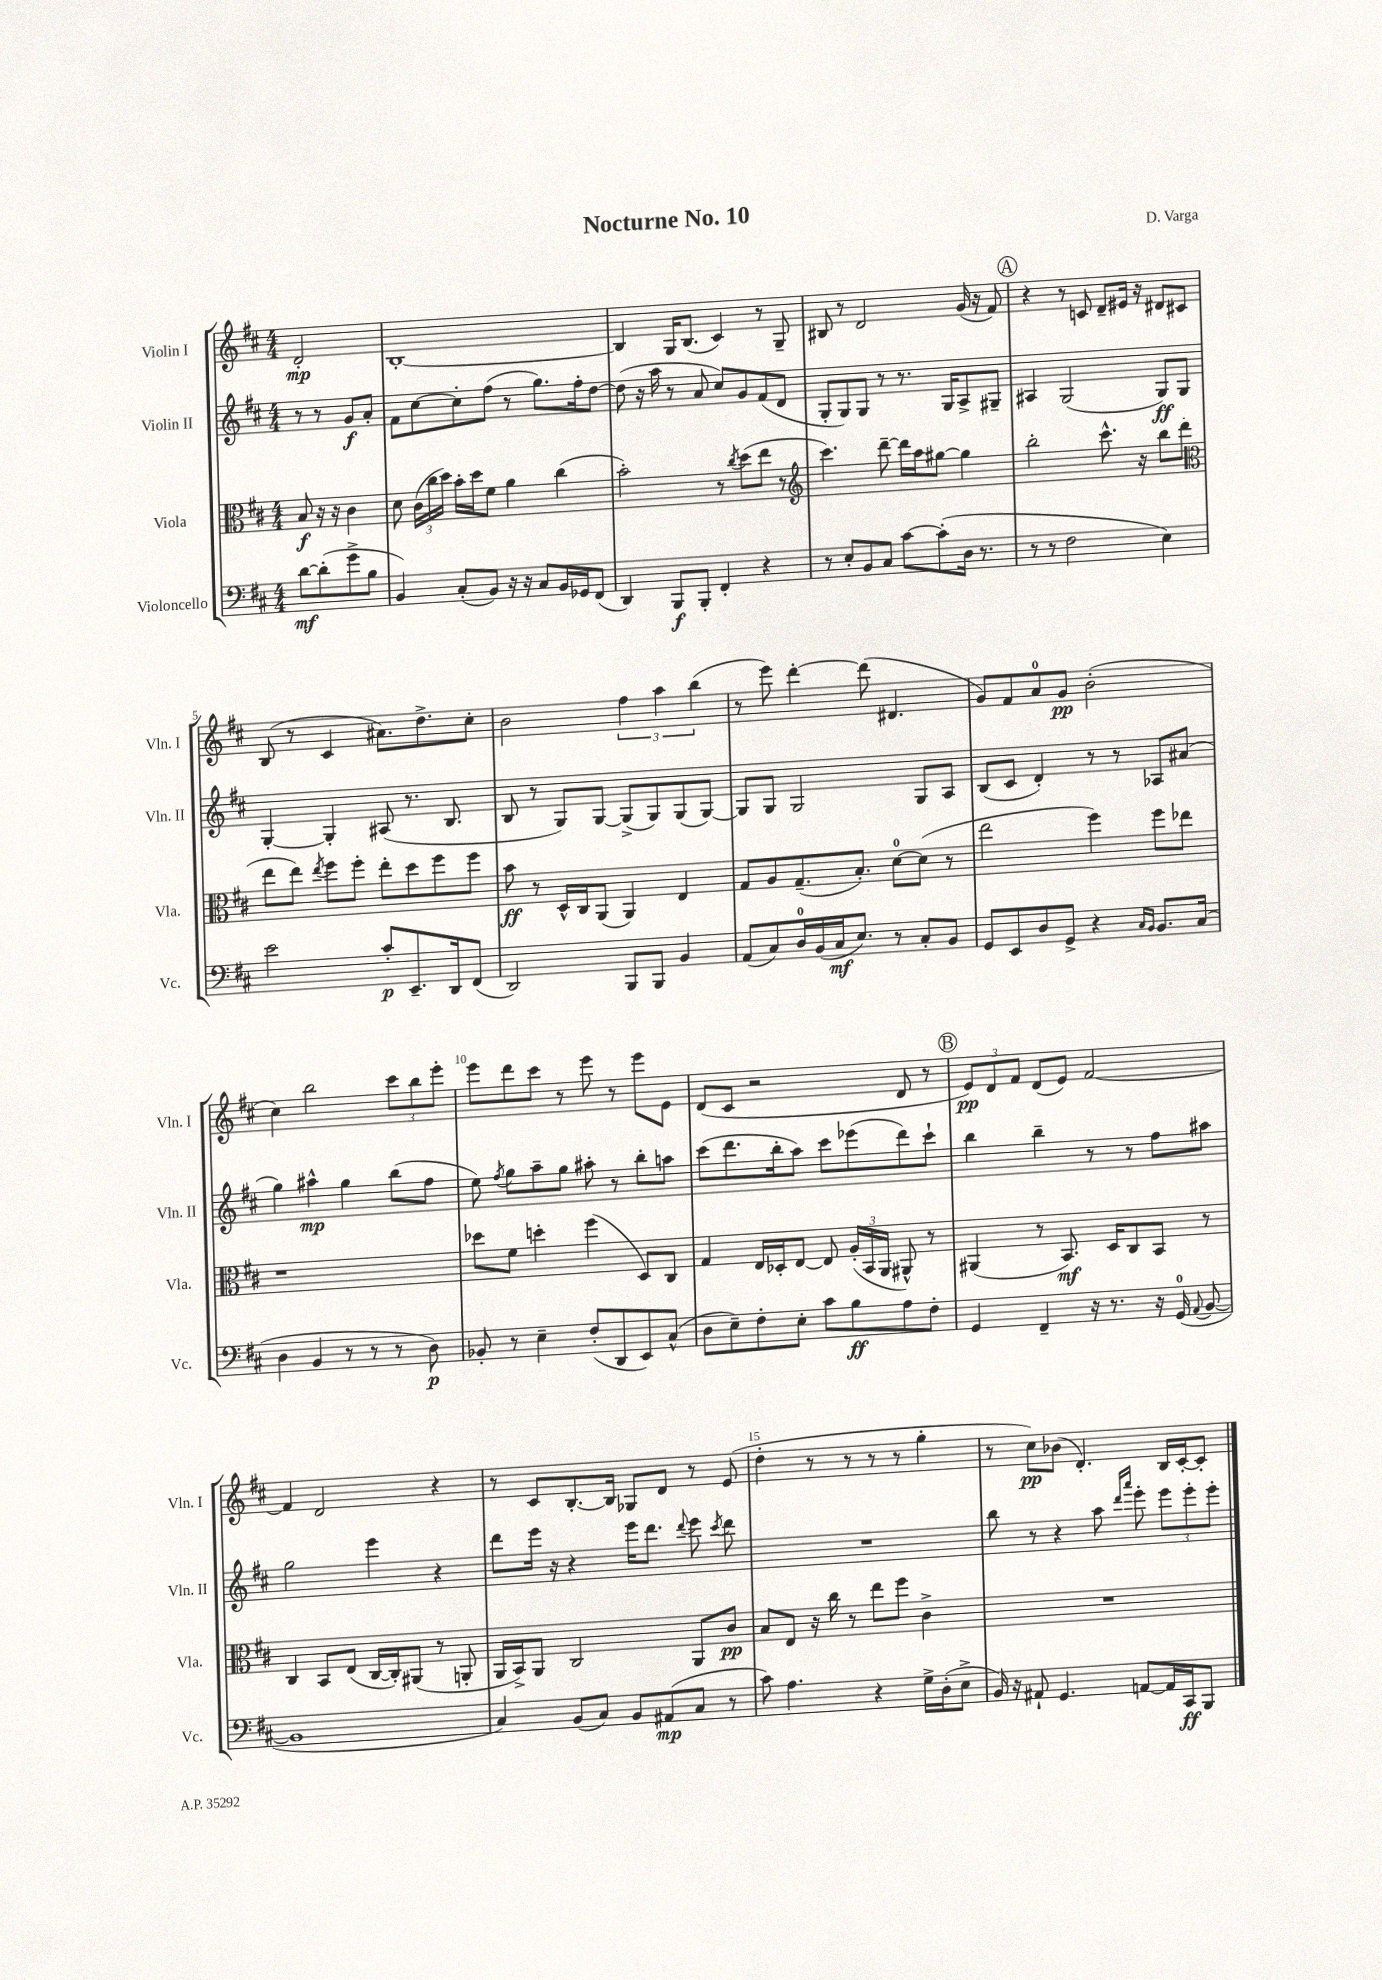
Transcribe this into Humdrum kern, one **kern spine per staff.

**kern	**dynam	**kern	**dynam	**kern	**dynam	**kern	**dynam
*part4	*part4	*part3	*part3	*part2	*part2	*part1	*part1
*staff4	*staff4	*staff3	*staff3	*staff2	*staff2	*staff1	*staff1
*I"Violoncello	*	*I"Viola	*	*I"Violin II	*	*I"Violin I	*
*I'Vc.	*	*I'Vla.	*	*I'Vln. II	*	*I'Vln. I	*
*clefF4	*	*clefC3	*	*clefG2	*	*clefG2	*
*k[f#c#]	*	*k[f#c#]	*	*k[f#c#]	*	*k[f#c#]	*
*M4/4	*	*M4/4	*	*M4/4	*	*M4/4	*
=	=	=	=	=	=	=	=
[8d\L	mf	8B/	f	8r	.	2d'/	mp
(8d'\]	.	16r	.	8r	.	.	.
.	.	16r	.	.	.	.	.
8g^\	.	4c#\	.	8g/L	f	.	.
8B\J	.	.	.	8a'/J	.	.	.
=1	=1	=1	=1	=1	=1	=1	=1
4BB/)	.	8d\	.	8f#\L	.	[1B'	.
.	.	(24c#\LL	.	[8cc#\	.	.	.
.	.	24cc#\	.	.	.	.	.
.	.	24dd\JJ)	.	.	.	.	.
(8C#'/L	.	16b'\LL	.	8cc#'\]	.	.	.
.	.	16dd\J	.	.	.	.	.
8BB/J)	.	8f#\J	.	(8ff#\J	.	.	.
16r	.	4a\	.	8r	.	.	.
16r	.	.	.	.	.	.	.
8C#/L	.	.	.	8.gg\L)	.	.	.
16BB/L	.	(4cc#\	.	.	.	.	.
16GG-X/J	.	.	.	16ff#'\k	.	.	.
(8FF#/J	.	.	.	[8dd\J	.	.	.
=2	=2	=2	=2	=2	=2	=2	=2
4DD/)	.	2b'\)	.	(8dd\]	.	4B/]	.
.	.	.	.	16r	.	.	.
.	.	.	.	16aa\	.	.	.
8BBB/L	f	.	.	8r	.	16G/KL	.
.	.	.	.	.	.	(8.B/J	.
8BBB'/J	.	.	.	8a/	.	.	.
4FF#'/	.	8r	.	8cc#/L)	.	4c#/)	.
.	.	8qcc#/	.	.	.	.	.
.	.	(8dd\L	.	8g/	.	.	.
4r	.	8ee\J	.	(8f#/	.	8r	.
.	.	8r	.	8d/J	.	8G~/	.
=3	=3	=3	=3	=3	=3	=3	=3
*	*	*clefG2	*	*	*	*	*
8r	.	4.ccc#\)	.	8G'/L	.	8B#X/	.
8E'/L	.	.	.	8G/)	.	8r	.
8BB/	.	.	.	8G/J	.	2d/	.
8C#/J	.	[8ddd~\	.	8r	.	.	.
[8c#\L	.	16ddd\LL]	.	8.r	.	.	.
.	.	16aa\J	.	.	.	.	.
(8c#'\]	.	[8gg#X\J	.	.	.	.	.
.	.	.	.	16G/KL	.	.	.
16D\Jk	.	4gg#\]	.	8A^/	.	(16g/	.
8.r	.	.	.	.	.	16r	.
.	.	.	.	8G#X~/J	.	8f#/)	.
!!LO:REH:place=s1:t=A
=4	=4	=4	=4	=4	=4	=4	=4
8r	.	2bb'\	.	4A#X/	.	4r	.
8r	.	.	.	.	.	.	.
2F#\	.	.	.	(2G/	.	8r	.
.	.	.	.	.	.	8cn/	.
.	.	8.ccc#^^\	.	.	.	8d~/L	.
.	.	.	.	.	.	16e#X/Jk	.
.	.	16r	.	.	.	16r	.
4E\)	.	8bb\L	.	8G/L)	ff	8d#X/L	.
.	.	(8ddd\J	.	8G/J	.	8c#X/J	.
!!LO:LB:g=z
=5	=5	=5	=5	=5	=5	=5	=5
*	*	*clefC3	*	*	*	*	*
2e\	.	8ee\L	.	[4G'/	.	(8B/	.
.	.	8ee\J)	.	.	.	8r	.
.	.	8qee/	.	.	.	.	.
.	.	8ff#\L	.	4G'/]	.	4c#/	.
.	.	8ff#'\J	.	.	.	.	.
8c#'/L	p	8ee'\L	.	(8A#X/	.	8.a#X\L)	.
8.EE~/	.	8dd\	.	8.r	.	.	.
.	.	.	.	.	.	8.dd^\	.
.	.	8ff#\	.	.	.	.	.
16DD/k	.	.	.	8.B/	.	.	.
(8FF#/J	.	8ff#\J	.	.	.	8cc#'\J	.
=6	=6	=6	=6	=6	=6	=6	=6
2DD/)	.	8b\	ff	8B/	.	2b\	.
.	.	8r	.	8r	.	.	.
.	.	16D^^/LL	.	8G/L)	.	.	.
.	.	16C#/J	.	.	.	.	.
.	.	(8AA/J	.	[8G/J	.	.	.
8BBB/L	.	4AA/)	.	(8G^/L]	.	6ff#\	.
8BBB/J	.	.	.	8G/)	.	.	.
.	.	.	.	.	.	6aa\	.
4BB/	.	4E/	.	(8G/	.	.	.
.	.	.	.	.	.	(6bb\	.
.	.	.	.	[8G/J)	.	.	.
=7	=7	=7	=7	=7	=7	=7	=7
(8AA/L	.	8G/L	.	8G/L]	.	8r	.
8C#/)	.	8A/	.	8G/J	.	8eee\)	.
16D/L	.	(8.G~/	.	2G/	.	[4ddd'\	.
(16BB/	.	.	.	.	.	.	.
16C#/J	mf	.	.	.	.	.	.
8.E/J)	.	8.B'/J)	.	.	.	.	.
.	.	.	.	.	.	(8ddd\]	.
8r	.	[8d\L	.	.	.	4.d#X/	.
8C#'/L	.	(8d\J]	.	8G/L	.	.	.
8BB/J	.	8r	.	8A/J	.	.	.
=8	=8	=8	=8	=8	=8	=8	=8
8GG/L	.	2ee\	.	(8B/L	.	8g/L)	.
8EE/	.	.	.	8c#/J	.	8f#/	.
8D/	.	.	.	4d'/)	.	8a/	.
8GG^/J	.	.	.	.	.	8g/J	pp
4r	.	4ff#\)	.	8r	.	(2b'\	.
.	.	.	.	8r	.	.	.
16qqC#/LL	.	.	.	.	.	.	.
16qqBB/JJ	.	.	.	.	.	.	.
8.BB/L	.	8ff#\L	.	8A-X/L	.	.	.
.	.	8ee-X\J	.	(8a#X/J	.	.	.
(16C#/Jk	.	.	.	.	.	.	.
!!LO:LB:g=z
=9	=9	=9	=9	=9	=9	=9	=9
4D\	.	1r	.	4gg\)	.	4cc#\)	.
4BB/	.	.	.	4aa#X^^\	mp	2bb\	.
8r	.	.	.	4gg\	.	.	.
8r	.	.	.	.	.	.	.
8r	.	.	.	(8bb\L	.	12ccc#\L	.
.	.	.	.	.	.	12bb\	.
8D\)	p	.	.	8ff#\J	.	.	.
.	.	.	.	.	.	12eee'\J	.
=10	=10	=10	=10	=10	=10	=10	=10
8BB-X'/	.	8dd-X\L	.	8ee\)	.	8eee\L	.
.	.	.	.	8qff#/	.	.	.
8r	.	8f#\J	.	8gg\L	.	8ddd\	.
4E~\	.	4ddn'\	.	8aa~\	.	8ccc#\J	.
.	.	.	.	8gg\J	.	8r	.
(8F#'/L	.	(4ff#\	.	8aa#X'\	.	8eee\	.
8DD/	.	.	.	8r	.	8r	.
8EE/)	.	8D/L)	.	8bb'\L	.	8eee\L	.
(8C#^^/J	.	8C#/J	.	8aan\J	.	8e\J	.
=11	=11	=11	=11	=11	=11	=11	=11
8D\L	.	4G/	.	(8ccc#\L	.	(8d/L	.
8E~\)	.	.	.	8.ddd\	.	8c#/J	.
8F#'\	.	16E/LL	.	.	.	2r	.
.	.	16D-X'/J	.	16bb'\k	.	.	.
8E'\J	.	[8E/J	.	8aa\J)	.	.	.
8c#\L	.	8E/]	.	8ccc#\L	.	.	.
8B\	ff	(24A'/LL	.	(8eee-X\	.	.	.
.	.	24BB/	.	.	.	.	.
.	.	24AA/JJ	.	.	.	.	.
8A\	.	8AA#X^^/)	.	8ddd\)	.	8d/	.
8F#'\J	.	8r	.	8ccc#`\J	.	8r	.
!!LO:REH:place=s1:t=B
=12	=12	=12	=12	=12	=12	=12	=12
4GG/	.	(4AA#X/	.	4bb\	.	12e/L)	pp
.	.	.	.	.	.	12d/	.
.	.	.	.	.	.	12f#/J	.
4FF#~/	.	8r	.	4bb~\	.	(8d/L	.
.	.	8.BB/)	mf	.	.	8e/J)	.
16r	.	.	.	8r	.	[2f#/	.
8.r	.	16D/KL	.	.	.	.	.
.	.	8C#/	.	8r	.	.	.
16r	.	8BB/J	.	8ff#\L	.	.	.
(16GG/	.	.	.	.	.	.	.
8qqAA/	.	.	.	.	.	.	.
[8BB/	.	8r	.	8aa#X\J	.	.	.
!!LO:LB:g=z
=13	=13	=13	=13	=13	=13	=13	=13
1BB]	.	4C#/	.	2gg\	.	4f#/]	.
.	.	8BB/L	.	.	.	2d/	.
.	.	(8E/J	.	.	.	.	.
.	.	[16C#/LL	.	4eee\	.	.	.
.	.	16C#'/J])	.	.	.	.	.
.	.	(8AA#X/J	.	.	.	.	.
.	.	8r	.	4r	.	4r	.
.	.	8AAn'/	.	.	.	.	.
=14	=14	=14	=14	=14	=14	=14	=14
4C#/)	.	16AA/LL	.	8ddd\L	.	8r	.
.	.	16BB^/J)	.	.	.	.	.
.	.	8AA/J	.	16eee\Jk	.	8c#/L	.
.	.	.	.	16r	.	.	.
(8BB/L	.	2C#/	.	4r	.	[8.B'/	.
8C#/J)	.	.	.	.	.	.	.
.	.	.	.	.	.	16B/Jk]	.
8BB/L	.	.	.	16eee\KL	.	8G-X/L	.
.	.	.	.	8.ddd\J	.	.	.
(8AA#X/	mp	.	.	.	.	8d/J	.
.	.	.	.	8qqddd/	.	.	.
8C#/J	.	8AA/L	.	8eee\	.	8r	.
.	.	.	.	8qccc#/	.	.	.
8r	.	8c#/J	pp	8ddd\	.	(8e/	.
=15	=15	=15	=15	=15	=15	=15	=15
8c#\)	.	8B/L	.	1r	.	4dd'\	.
4.A\	.	8E/J	.	.	.	.	.
.	.	16r	.	.	.	8r	.
.	.	16cc#\	.	.	.	.	.
.	.	8r	.	.	.	8r	.
4r	.	8ee\L	.	.	.	8r	.
.	.	8ff#\J	.	.	.	8r	.
16G^\LL	.	4c#^\	.	.	.	4gg'\	.
(16D'\J	.	.	.	.	.	.	.
8E^\J	.	.	.	.	.	.	.
=16	=16	=16	=16	=16	=16	=16	=16
16BB/)	.	1r	.	8bb\	.	8r	.
16r	.	.	.	.	.	.	.
8AA#X`/	.	.	.	8r	.	8cc#\L)	pp
4.GG/	.	.	.	4r	.	(8b-X\J	.
.	.	.	.	.	.	4.d'/)	.
.	.	.	.	8aa\	.	.	.
.	.	.	.	16qqddd/LL	.	.	.
.	.	.	.	16qqaaa/JJ	.	.	.
[8AAn/L	.	.	.	8eee'\	.	.	.
16AA/L]	.	.	.	12eee\L	.	16B/LL	.
16CC#/J	ff	.	.	.	.	[16c#'/J	.
.	.	.	.	12eee'\	.	.	.
8BBB/J	.	.	.	.	.	8c#'/J]	.
.	.	.	.	12eee'\J	.	.	.
==	==	==	==	==	==	==	==
*-	*-	*-	*-	*-	*-	*-	*-
